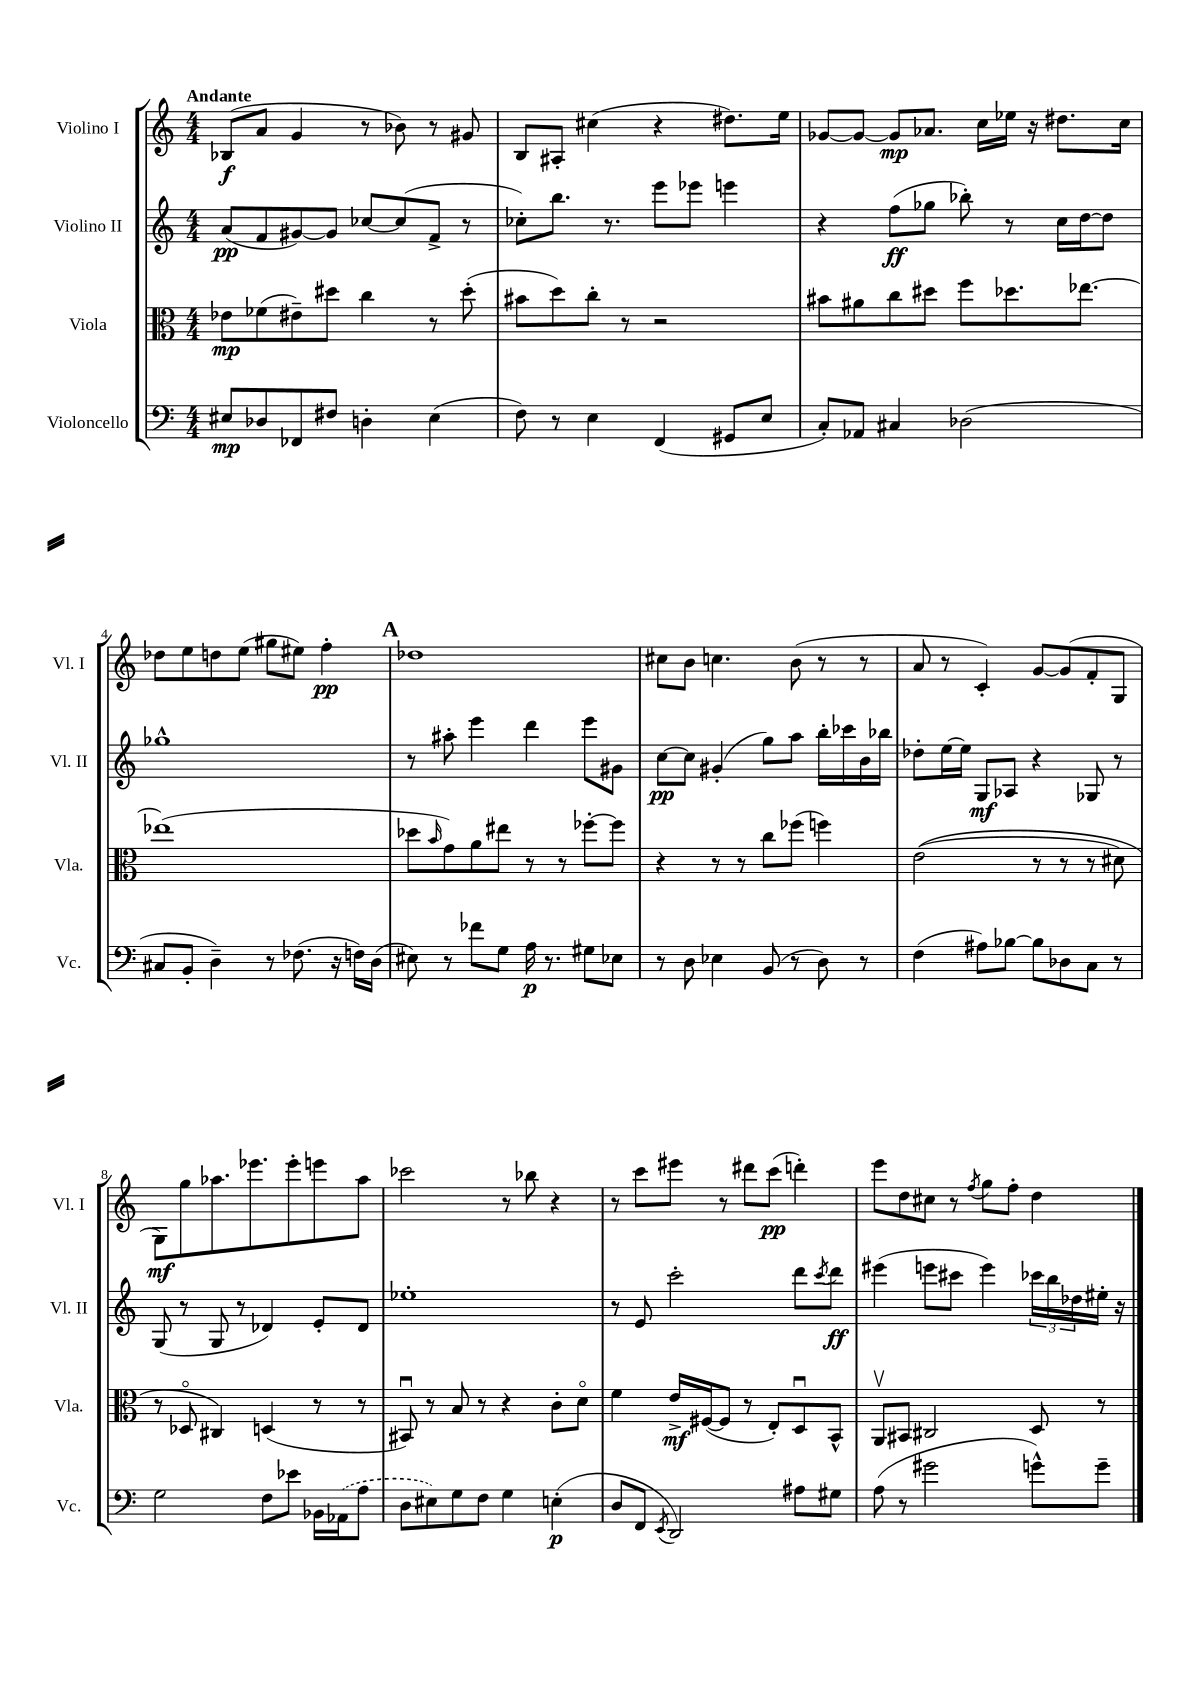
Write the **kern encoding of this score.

**kern	**kern	**kern	**kern
*staff4	*staff3	*staff2	*staff1
*clefF4	*clefC3	*clefG2	*clefG2
*k[]	*k[]	*k[]	*k[]
*M4/4	*M4/4	*M4/4	*M4/4
8E#/L	8e-\L	(8a/L	(8B-/L
8D-/	(8f-\	8f/	8a/J
8FF-/	8e#~\)	[8g#/)	4g/
8F#/J	8dd#\J	8g#/]J	.
4D'\	4cc\	[8cc-/L	8r
.	.	(8cc-/]	8b-\)
(4E#\	8r	8f^/J	8r
.	(8dd#'\	8r	8g#/
=	=	=	=
8F\)	8b#\L	8cc-'\L)	8B/L
8r	8dd\)	8.bb\J	8A#'/J
4E\	8cc'\J	.	(4cc#\
.	.	8.r	.
.	8r	.	.
(4FF/	2r	8eee\L	4r
.	.	8eee-\J	.
8GG#/L	.	4eee\	8.dd#\L)
8E/J	.	.	.
.	.	.	16ee\Jk
=	=	=	=
8C'/L)	8b#\L	4r	[8g-/L
8AA-/J	8a#\	.	8g-/_J
4C#/	8cc\	(8ff\L	8g-/]L
.	8dd#\J	8gg-\J	8.a-/J
(2D-\	8ff\L	8bb-'\)	.
.	.	.	16cc\LL
.	8.dd-\	8r	16ee-\JJ
.	.	.	16r
.	.	16cc\LL	8.dd#\L
.	[8.ee-\J	[16dd\J	.
.	.	8dd\]J	.
.	.	.	16cc\Jk
=	=	=	=
8C#/L	(1ee-]	1gg-^^	8dd-\L
8BB'/J	.	.	8ee\
4D~\)	.	.	8dd\
.	.	.	(8ee\J
8r	.	.	8gg#\L
(8.F-\	.	.	8ee#\J)
.	.	.	4ff'\
16r	.	.	.
16F\LL)	.	.	.
(16D\JJ	.	.	.
=	=	=	=
8E#\)	8dd-\L	8r	1dd-
.	16qqb/	.	.
8r	8g\)	8aa#'\	.
8f-\L	8a\	4eee\	.
8G\J	8ee#\J	.	.
16A\	8r	4ddd\	.
8.r	.	.	.
.	8r	.	.
8G#\L	[8ff-'\L	8eee\L	.
8E-\J	8ff-\]J	8g#\J	.
=	=	=	=
8r	4r	[8cc\L	8cc#\L
8D\	.	8cc\]J	8b\J
4E-\	8r	(4g#'/	4.cc\
.	8r	.	.
(8BB/	8cc\L	8gg\L)	.
8r	(8ff-\J	8aa\J	(8b\
8D\)	4ff\)	16bb'\LL	8r
.	.	16ccc-\	.
8r	.	16b\	8r
.	.	16bb-\JJ	.
=	=	=	=
(4F\	&((2e\	8dd-'\L	8a/
.	.	[16ee\L	8r
.	.	16ee\]JJ	.
8A#\L)	.	8G/L	4c'/)
[8B-\J	.	8A-/J	.
8B-\]L	8r	4r	[8g/L
8D-\	8r	.	(8g/]
8C\J	8r	8G-/	8f'/
8r	8d#\)	8r	8G/J
=	=	=	=
2G\	8r	(8G/	8G\L)
.	8D-o/	8r	8gg\
.	4C#/&)	8G/	8.aa-\
.	.	8r	.
.	.	.	8.eee-\
8F\L	(4D/	4d-/)	.
8e-\J	.	.	8eee-'\
16BB-\LL	8r	8e'/L	8eee\
(16AA-\J	.	.	.
8A\J	8r	8d-/J	8aa-\J
=	=	=	=
8D\L	8BB#u/)	1ee-'	2ccc-\
8E#\)	8r	.	.
8G\	8B/	.	.
8F\J	8r	.	.
4G\	4r	.	8r
.	.	.	8bb-\
(4E'\	8c'\L	.	4r
.	8do\J	.	.
=	=	=	=
8D/L	4f\	8r	8r
8FF/J	.	8e/	8ccc\L
8qEE/	.	.	.
2DD/)	16e^/LL	2ccc'\	8eee#\J
.	([16F#/J	.	.
.	8F#/]J	.	8r
.	8r	.	8ddd#\L
.	8E'/L)	.	(8ccc\J
8A#\L	8Du/	8ddd\L	4ddd'\)
.	.	8qccc/	.
8G#\J	8BB^^/J	8ddd\J	.
=	=	=	=
(8A\	8AAv/L	(4eee#\	8eee\L
8r	8BB#/J	.	8dd\
2g#\	2C#/	8eee\L	8cc#\J
.	.	8ccc#\J	8r
.	.	.	8qff/
.	.	4eee\)	8gg\L
.	.	.	8ff'\J
8g^^\L)	8D/	24ccc-\LL	4dd\
.	.	24bb\	.
.	.	24dd-\	.
8g~\J	8r	16ee#'\JJ	.
.	.	16r	.
==	==	==	==
*-	*-	*-	*-
